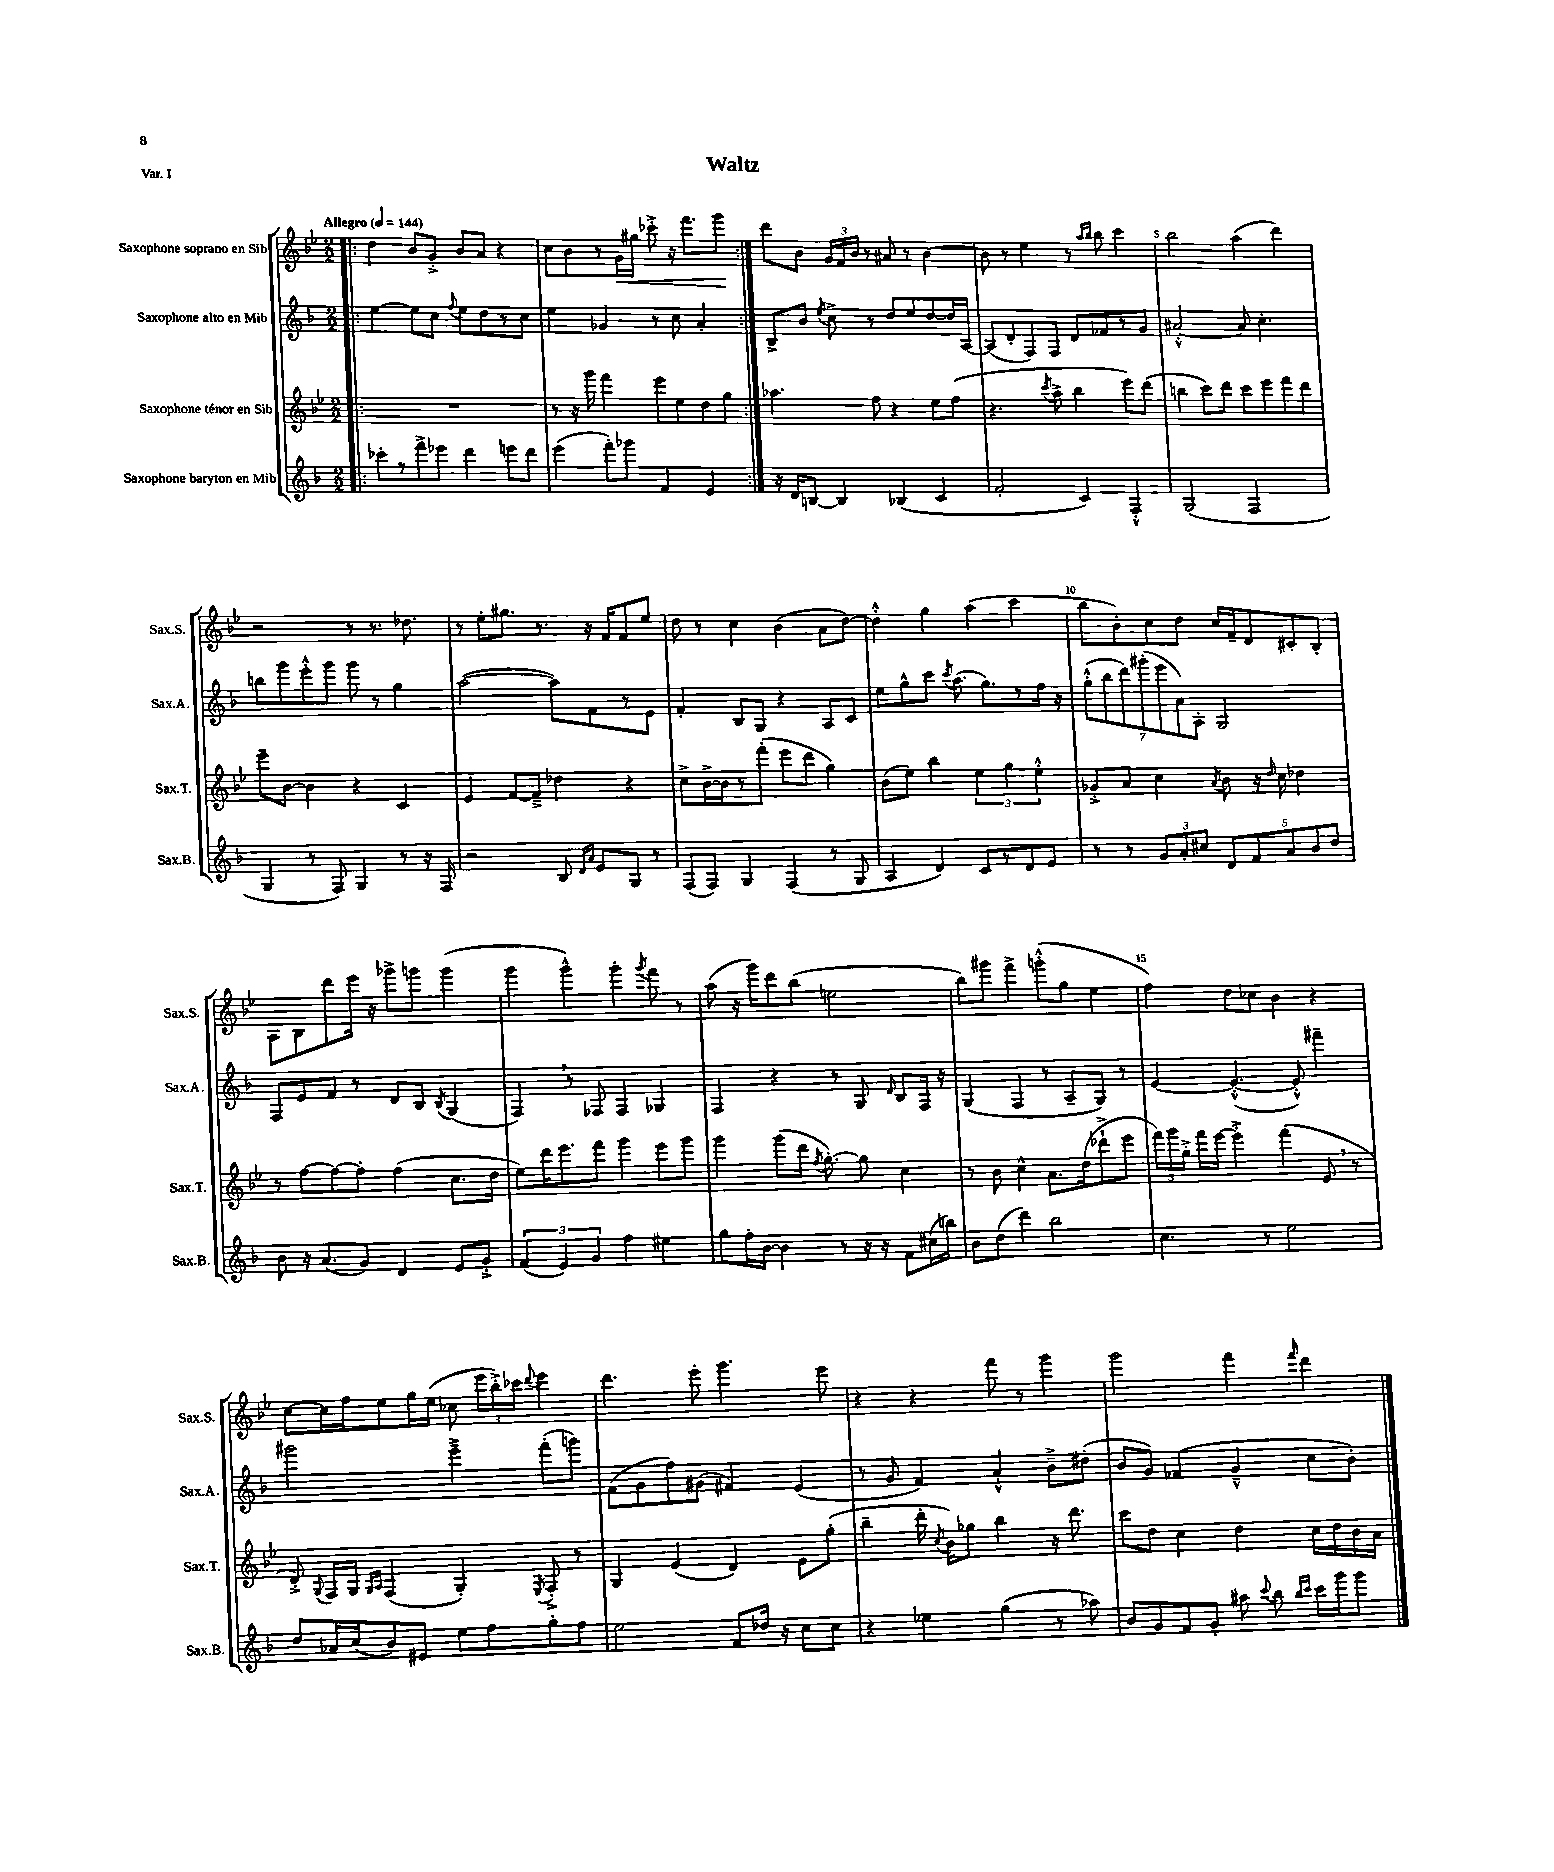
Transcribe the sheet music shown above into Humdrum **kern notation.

**kern	**kern	**kern	**kern	**dynam
*part4	*part3	*part2	*part1	*part1
*staff4	*staff3	*staff2	*staff1	*staff1
*I"Saxophone baryton en Mib	*I"Saxophone ténor en Sib	*I"Saxophone alto en Mib	*I"Saxophone soprano en Sib	*
*I'Sax.B.	*I'Sax.T.	*I'Sax.A.	*I'Sax.S.	*
*clefG2	*clefG2	*clefG2	*clefG2	*
*k[b-]	*k[b-e-]	*k[b-]	*k[b-e-]	*
*M2/2	*M2/2	*M2/2	*M2/2	*
*MM144	*MM144	*MM144	*MM144	*
=1!|:	=1!|:	=1!|:	=1!|:	=1!|:
!	!	!	!LO:TX:a:B:t=Allegro	!
8ccc-X'\L	1r	[4ee\	4dd\	.
8r	.	.	.	.
8fff^\	.	8ee\L]	8b-/L	.
8eee-X\J	.	8cc\J	8g'^/J	.
.	.	8qqff/	.	.
4ddd\	.	8ee\L	8b-/L	.
.	.	8dd\	8a/J	.
8eeen\L	.	8r	4r	.
8ddd\J	.	8cc\J	.	.
=2	=2	=2	=2	=2
(4eee\	8r	4ee\	8cc\L	.
.	16r	.	8b-\	.
.	16ggg\	.	.	.
8fff'\L)	4fff\	4g-X/	8r	.
!	!	!	!	!LO:HP:b
8ggg-X\J	.	.	16g\L	<
.	.	.	16gg#X\JJ	.
4f/	8eee-\L	8r	8ccc-X'^\	.
.	8ee-\	8cc\	16r	.
.	.	.	8.fff\L	.
4e/	8dd\	4a'/	.	.
.	8gg\J	.	8ggg\J	.
.	.	.	.	[
=3:|!	=3:|!	=3:|!	=3:|!	=3:|!
16r	4.aa-X\	8B-^/L	8ddd\L	.
16d/KL	.	.	.	.
[8Bn/J	.	8b-/J	8b-\J	.
.	.	8qee/	.	.
4B/]	.	8cc^\	24g/LL	.
.	.	.	24f/	.
.	.	.	24b-/JJ	.
.	8ff\	8r	8r	.
(4B-X/	4r	8dd/L	8a#X/	.
.	.	8ee/	8r	.
4c/	8ee-\L	[8dd/	[4b-\	.
.	(8ff\J	16dd/L]	.	.
.	.	[16A/JJ	.	.
=4	=4	=4	=4	=4
2f'/	4.r	(8A/L]	8b-\]	.
.	.	8d'/	8r	.
.	.	8F/)	4ee-\	.
.	8qccc/	.	.	.
.	8aa^\	8F/J	.	.
4c/)	4bb-\	8d/L	8r	.
.	.	.	16qqaa/LL	.
.	.	.	16qqbb-/JJ	.
.	.	8f-X/	8bb-\	.
4F'^^/	8eee-\L)	8r	4ccc\	.
.	(8ddd\J	8g/J	.	.
=5	=5	=5	=5	=5
(2G/	4bbn\	[2a#X'^^/	2bb-\	.
.	8ccc\L)	.	.	.
.	8ddd\J	.	.	.
2F/	8ccc\L	8a#/]	(4aa\	.
.	8eee-\	4.cc'\	.	.
.	8fff\	.	4ddd\)	.
.	8ddd\J	.	.	.
!!LO:LB:g=z
=6	=6	=6	=6	=6
4G/	8eee-~\L	8bbn\L	2r	.
.	[8b-\J	8ggg\	.	.
8r	4b-\]	8eee'^^\	.	.
8F/)	.	8ggg\J	.	.
4G/	4r	8ggg\	8r	.
.	.	8r	8.r	.
8r	4c/	4gg\	.	.
.	.	.	8.dd-X\	.
16r	.	.	.	.
16F/	.	.	.	.
=7	=7	=7	=7	=7
2r	4e-/	([2aa\	8r	.
.	.	.	8ee-'\L	.
.	[8f/L	.	8.gg#X\J	.
.	8f~^/J]	.	.	.
.	.	.	8.r	.
8B-/	4dd-X\	8aa\L])	.	.
16qqd/LL	.	.	.	.
16qqa/JJ	.	.	.	.
8e/L	.	8f\	16r	.
.	.	.	16f/KL	.
8G/J	4r	8r	8f/	.
8r	.	8e\J	8ee-/J	.
=8	=8	=8	=8	=8
(8F/L	8cc^\L	4f'/	8dd\	.
8F/J)	[16b-^\L	.	8r	.
.	16b-\J]	.	.	.
4G/	8r	8B-/L	4cc\	.
.	(8fff'\J	8G/J	.	.
(4F/	8eee-\L	4r	(4b-\	.
.	8ddd\J	.	.	.
8r	4gg\)	8A/L	8a\L	.
8G/	.	8c/J	[8dd\J)	.
=9	=9	=9	=9	=9
4A/	(8b-\L	8ee\L	4dd'^^\]	.
.	8ee-\J)	8gg^^\	.	.
4d/)	4bb-\	8ccc\J	4gg\	.
.	.	8qccc/	.	.
.	.	(8.aa\	.	.
8c/L	6ee-\	.	(4aa\	.
.	.	8.gg\L)	.	.
8r	.	.	.	.
.	6gg\	.	.	.
8d/	.	8r	4ccc\	.
.	6ee-'^^\	.	.	.
8e/J	.	16ff\Jk	.	.
.	.	16r	.	.
=10	=10	=10	=10	=10
8r	8g-X'^/L	(14gg'^^\L	8bb-\L	.
.	.	14bb-\	.	.
8r	8a/J	.	8b-'\)	.
.	.	14ddd\)	.	.
.	.	(14ggg#X'\	.	.
12g/L	4cc\	.	8cc\	.
.	.	14eee\	.	.
12a'/	.	.	.	.
.	.	14a\)	.	.
.	.	.	8dd\J	.
12cc#X/J	.	.	.	.
.	.	14A'\J	.	.
.	8qa/	.	.	.
10d/L	8b-\	2G/	16cc/LL	.
.	.	.	16f~/J	.
10f/	.	.	.	.
.	16r	.	8d/	.
.	16qqdd/	.	.	.
.	16cc\	.	.	.
10a/	.	.	.	.
.	4dd-X\	.	8c#X'/	.
10b-/	.	.	.	.
.	.	.	8B-'/J	.
10dd/J	.	.	.	.
!!LO:LB:g=z
=11	=11	=11	=11	=11
8b-\	8r	8F/L	8A\L	.
16r	[8ff\L	8e/	8B-\	.
(8.a/L	.	.	.	.
.	8ff\_	8f/J	8ddd\	.
8g/J)	8ff'\J]	8r	16eee-\Jk	.
.	.	.	16r	.
4d/	(4ff\	8d/L	8ggg-X^\L	.
.	.	8B-/J	8gggn\J	.
.	.	8qB-/	.	.
8e/L	8.cc\L	(4G/	(4ggg\	.
8g'^/J	.	.	.	.
.	16dd\Jk	.	.	.
=12	=12	=12	=12	=12
(6f/	8ee-\L)	4F,/)	4ggg\	.
.	16ddd\K	.	.	.
6e/)	.	.	.	.
.	8.eee-\	.	.	.
.	.	8r	4ggg^^\)	.
6g/	.	.	.	.
.	8fff\J	8F-X/	.	.
4ff\	4ggg\	4F-/	4ggg'\	.
.	.	.	8qggg/	.
4ee#X\	8eee-\L	4G-X/	8fff\	.
.	8ggg\J	.	8r	.
=13	=13	=13	=13	=13
8gg\L	4ggg\	4F/	(8aa\	.
16ff'\L	.	.	16r	.
[16b-\JJ	.	.	16ggg\KL)	.
4b-\]	(8ggg\L	4r	8ddd\	.
.	16ddd\Jk	.	(8bb-\J	.
.	8qff/	.	.	.
.	[8.gg'\)	.	.	.
8r	.	8r	2een\	.
16r	8gg\]	8G/	.	.
16r	.	.	.	.
.	.	16qqd/	.	.
8f\L	4cc\	8B-/L	.	.
(16cc#X\L	.	16F/Jk	.	.
16bbn\JJ)	.	16r	.	.
=14	=14	=14	=14	=14
8b-\L	8r	(4G/	8bb-\L)	.
(8dd\J	8b-\	.	8ggg#X\J	.
4ddd\)	4cc^^\	4F/	4fff^\	.
2bb-\	8.a\L	8r	(8gggn'^^\L	.
.	.	8A~/L	8gg\J	.
.	(16dd\k	.	.	.
.	8ddd-X`^\	8G/J)	4ee-\	.
.	8eee-\J	8r	.	.
=15	=15	=15	=15	=15
4.cc\	24fff\LL)	[4e/	4ff\)	.
.	24ggg\	.	.	.
.	24gg'^\JJ	.	.	.
.	16fff\LL	.	.	.
.	[16eee-\JJ	.	.	.
.	4eee-'^\]	(4.e'^^/_	8dd\L	.
8r	.	.	8cc-X\J	.
2ee\	(4fff\	.	4b-\	.
.	.	8e'^^/])	.	.
.	8e-,/	4fff#X~\	4r	.
.	8r	.	.	.
!!LO:LB:g=z
=16	=16	=16	=16	=16
8dd/L	8d'^/)	2ggg#X\	[8cc\L	.
.	8qqG/	.	.	.
16a-X/L	16F/LL	.	16cc\L]	.
(16cc/J	16G/JJ	.	16ff\J	.
.	16qqG/LL	.	.	.
.	16qqA/JJ	.	.	.
8b-/)	(4F/	.	8ee-\	.
8e#X/J	.	.	16gg\L	.
.	.	.	(16ee-\JJ	.
8ee\L	4G'/)	4eee~^\	8cc-X\	.
8ff\	.	.	24eee-\LL	.
.	.	.	24bb-'^\)	.
.	.	.	24ccc-X\JJ	.
.	8qE-/	.	8qqddd/	.
8gg'\	8F'^/	(8fff'\L	4eee-\	.
8ff\J	8r	8gggn\J)	.	.
=17	=17	=17	=17	=17
2ee\	4G/	(8f\L	4.ddd\	.
.	.	8g\	.	.
.	(4e-/	8ff\)	.	.
.	.	(8g#X\J	8eee-'\	.
8f/L	4d/)	4f#X/)	4.ggg\	.
16dd-X/Jk	.	.	.	.
16r	.	.	.	.
8cc\L	8e-\L	(4e/	.	.
8cc\J	(8gg'\J	.	8eee-\	.
=18	=18	=18	=18	=18
4r	4bb-~\	8r	4r	.
.	.	8g/	.	.
4ee-X\	16ddd'\	4f/)	4r	.
.	8qcc/	.	.	.
.	16b-\KL)	.	.	.
.	8gg-X\J	.	.	.
(4gg\	4bb-\	4a'^^/	8fff\	.
.	.	.	8r	.
8r	16r	8b-~^\L	4ggg\	.
.	8.ddd\	.	.	.
8aa-X\)	.	(8dd#X'\J	.	.
=19	=19	=19	=19	=19
8b-/L	8ccc\L	8b-/L	2ggg\	.
8g/	8dd\J	8g/J)	.	.
8f/	4cc\	(4f-X/	.	.
8g'/J	.	.	.	.
8aa#X\	4dd\	4g~^^/	4fff\	.
8qqccc/	.	.	.	.
8bb-\	.	.	.	.
16qqbb-/LL	.	.	.	.
16qqccc/JJ	.	.	16qqfff/	.
16ccc\LL	16cc\LL	8cc\L	4ddd\	.
16ggg\J	16dd\	.	.	.
8ggg\J	16b-\	8b-'\J)	.	.
.	16a\JJ	.	.	.
==	==	==	==	==
*-	*-	*-	*-	*-
